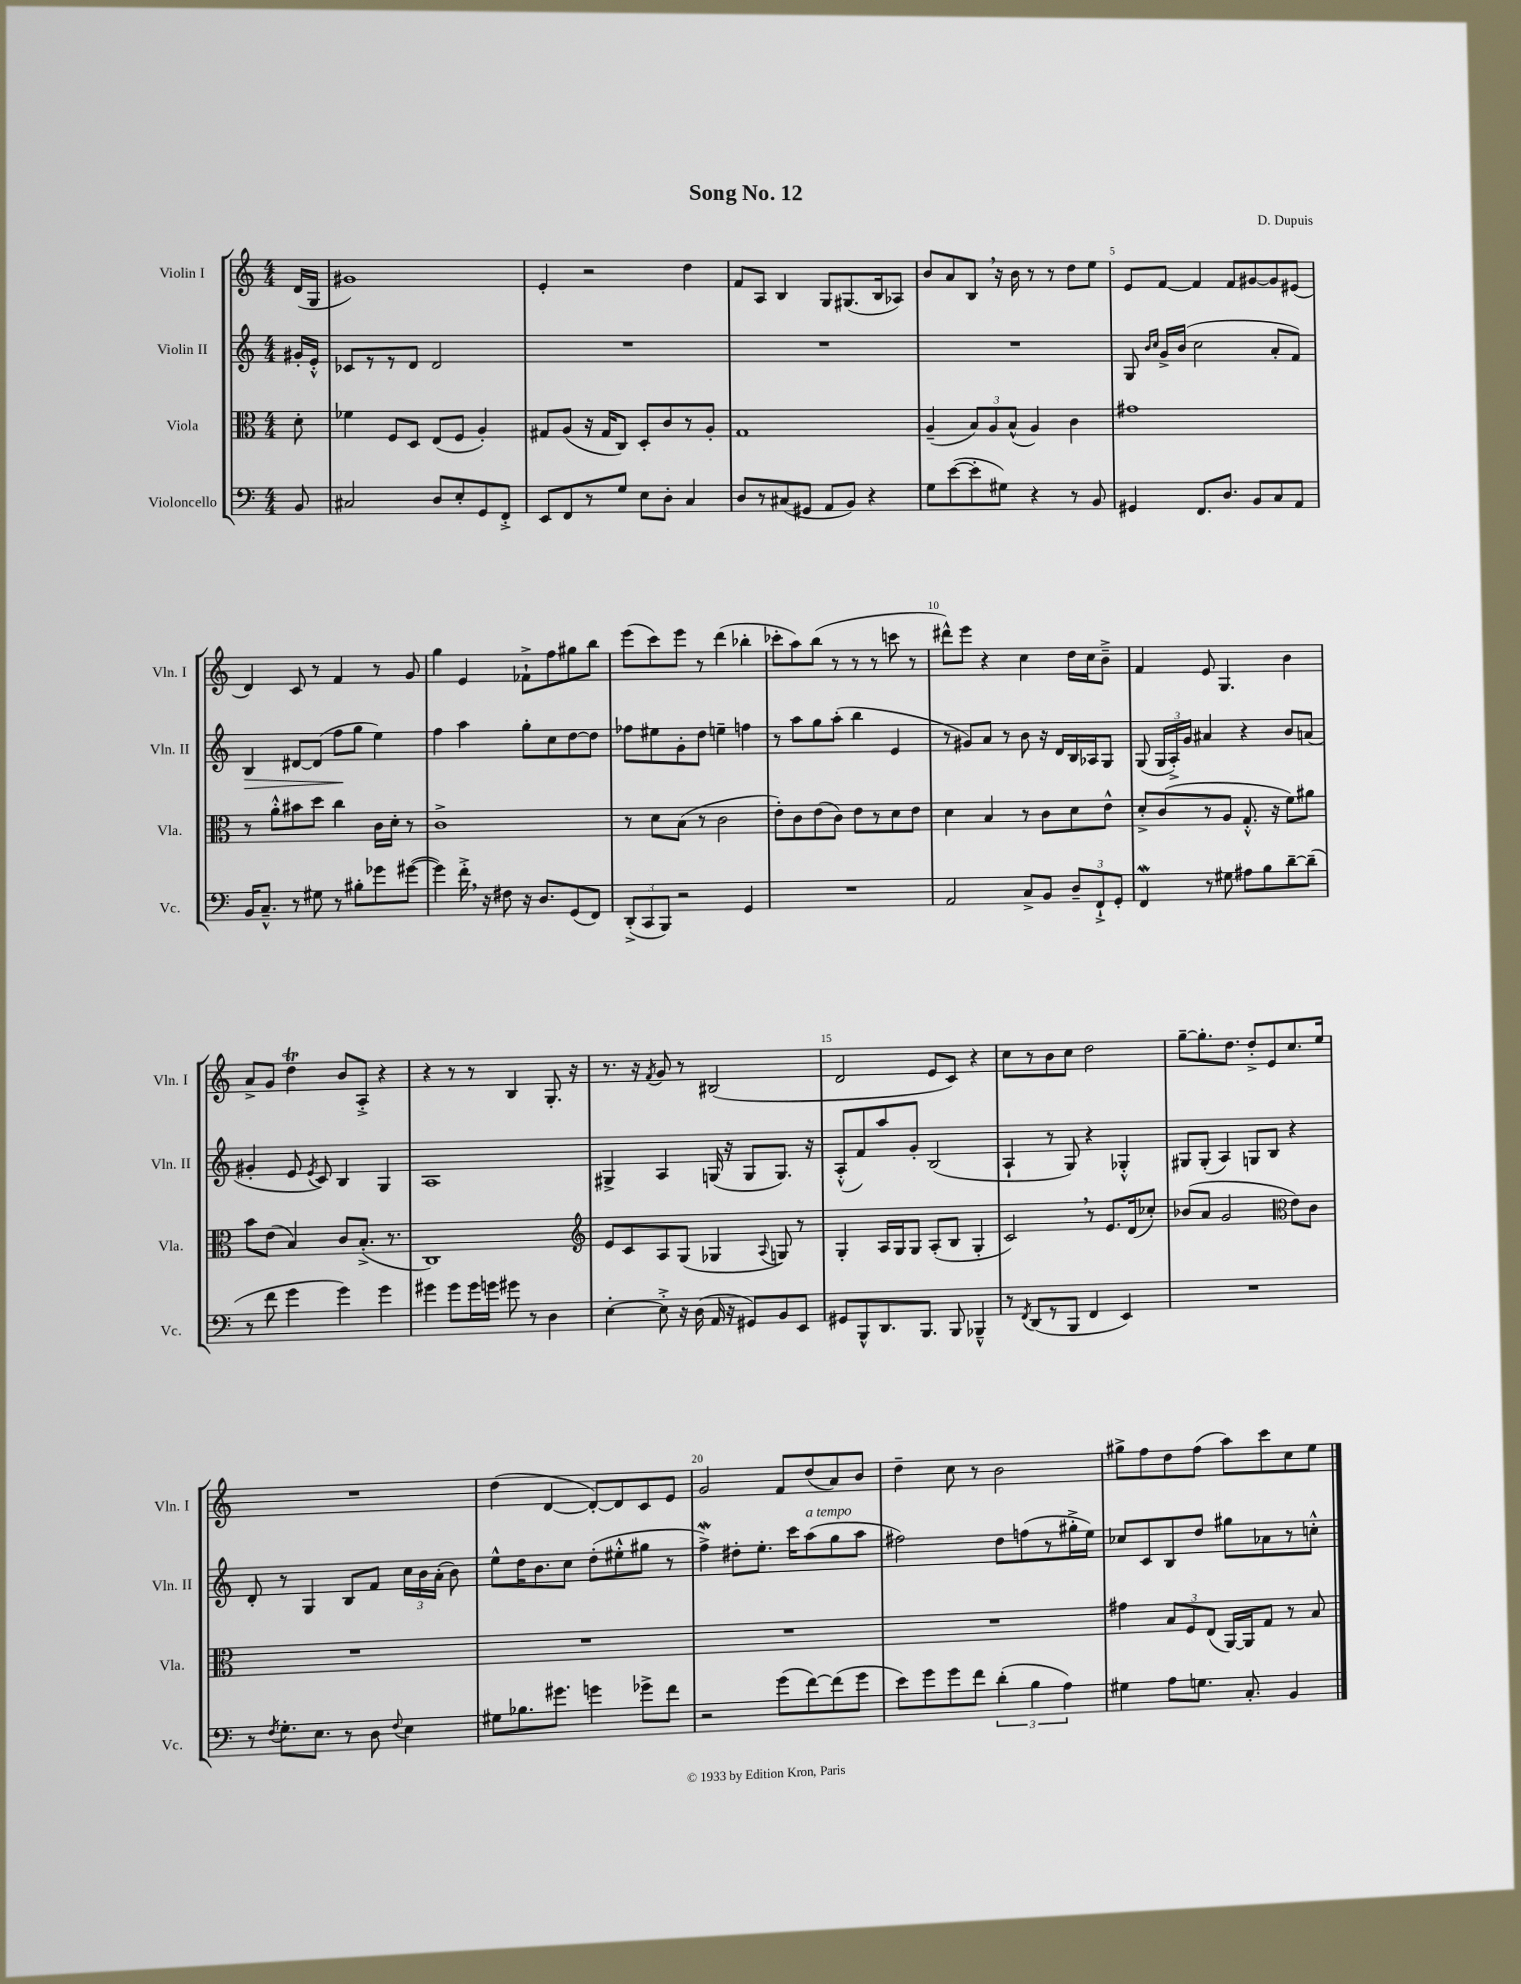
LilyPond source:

\header { title = "Song No. 12" composer = "D. Dupuis" }
<<
\new StaffGroup <<
\new Staff = "s0" \with { instrumentName = "Violin I" shortInstrumentName = "Vln. I" } {
    \clef treble \key c \major \numericTimeSignature \time 4/4 \partial 8
    \autoBeamOff d'16[( g16] |
    gis'1) |
    e'4-. r2 d''4 |
    f'8[ a8] b4 g8[ gis8.( b16 aes8]) |
    b'8[ a'8 b8] \breathe r16 b'16 r8 r8 d''8[ e''8] |
    e'8[ f'8]~ f'4 f'8[ gis'8~ gis'8 eis'8]( |
    d'4) c'8 r8 f'4 r8 g'8 |
    g''4 e'4 fes'8[-!-> f''8 gis''8 b''8] |
    e'''8[( c'''8) e'''8] r8 d'''4( bes''4-. |
    ces'''8[-. a''8) b''8]( r8 r8 r8 c'''8 r8 |
    dis'''8[-^) e'''8] r4 c''4 d''16[ c''16 b'8]---> |
    f'4 e'8 g4. b'4 |
    a'8[-> g'8] d''4\trill b'8[ a8]-.-> r4 |
    r4 r8 r8 b4 g8.-. r16 |
    r8. r16 \acciaccatura { f'8 } g'8 r8 bis2( |
    d'2 e'8[ c'8]) r4 |
    c''8[ r8 b'8 c''8] d''2 |
    g''8[~-- g''8.-. d''8.] d''8[-.-> e'8 c''8. e''16] |
    R1 |
    d''4( d'4~ d'8[~-.) d'8 c'8 e'8] |
    g'2 f'8[ d''8( a'8) b'8] |
    d''4-- c''8 r8 b'2 |
    gis''8[-> f''8 d''8 f''8]( a''8[) c'''8 c''8 e''8] \bar "|." |
}
\new Staff = "s1" \with { instrumentName = "Violin II" shortInstrumentName = "Vln. II" } {
    \clef treble \key c \major \numericTimeSignature \time 4/4 \partial 8
    \autoBeamOff gis'16[-. e'16]-.-^ |
    ces'8[ r8 r8 d'8] d'2 |
    R1 |
    R1 |
    R1 |
    g8 \grace { b'16[ c''16] } g'16[-> b'16]( c''2 a'8[-. f'8]) |
    b4\> dis'8[~ dis'8]( f''8[\! g''8] e''4) |
    f''4 a''4 g''8[-. c''8 d''8~ d''8] |
    fes''8[ eis''8 g'8-. d''8] e''4-- f''4 |
    r8 a''8[ g''8 a''8]-.( b''4 e'4 |
    r8 gis'8[) a'8] r8 b'8 r16 d'16[ b16 aes16 g8] |
    g8( \tuplet 3/2 { g16[ a16-.->) g'16] } ais'4 r4 b'8[ a'8]( |
    gis'4-. e'8 \acciaccatura { e'8 } c'8) b4 g4 |
    a1 |
    gis4-> a4 g16( r16 g8[ g8.]) r16 |
    a8[-.-^( f'8) a''8 g'8]-. b2( |
    a4-! r8 g8) r4 ges4-.-^ |
    gis8[ gis8]-.( a4) g8[ b8] r4 |
    d'8-. r8 g4 b8[ f'8] \tuplet 3/2 { c''16[ b'16 a'16]-.( } b'8) |
    e''8[-^ d''16 b'8. c''8] d''8[-.( eis''8-.-^ gis''8] r8 |
    f''4->\mordent) dis''8[-. e''8.]-. c'''16[ a''8^\markup { \italic "a tempo" }( g''8 a''8] |
    fis''2) d''8[ f''8( r8 gis''16-.-> e''16]) |
    ces''8[ c'8 b8 d''8] gis''8[ aes'8 r8 c''8]-.-^ \bar "|." |
}
\new Staff = "s2" \with { instrumentName = "Viola" shortInstrumentName = "Vla." } {
    \clef alto \key c \major \numericTimeSignature \time 4/4 \partial 8
    \autoBeamOff d'8-. |
    fes'4 f8[ d8] e8[( f8] a4-.) |
    gis8[ a8]( r16 gis16[ c8]) d8[-. c'8 r8 a8]-. |
    g1 |
    a4--( \tuplet 3/2 { b8[) a8 b8]-^( } a4) c'4 |
    gis'1 |
    r8 a'8[-.-^ bis'8 d''8] c''4 c'16[ d'16]-. r8 |
    c'1-> |
    r8 d'8[ b8]( r8 c'2 |
    e'8[-.) c'8 e'8( c'8]) e'8[ r8 d'8 e'8] |
    d'4 b4 r8 c'8[ d'8 e'8]-^ |
    d'8[-.-> c'8( r8 a8] g8.-.-^ r16 f'8[) ais'8] |
    b'8[ e'8]( b4) c'8[ b8.]-.->( r8. |
    c1) |
    \clef treble e'8[ c'8 a8 g8]( ges4 \appoggiatura { a8 } g8) r8 |
    g4-. a16[ g16 g8] a8[-.( b8] g4-. |
    c'2) \breathe r8 e'8.[ d'16( ces''8]-.) |
    bes'8[( a'8] g'2 \clef alto e'8[) c'8] |
    R1 |
    R1 |
    R1 |
    R1 |
    gis'4 \tuplet 3/2 { b8[ f8 e8]( } a,16[~) a,16 g8] r8 b8 \bar "|." |
}
\new Staff = "s3" \with { instrumentName = "Violoncello" shortInstrumentName = "Vc." } {
    \clef bass \key c \major \numericTimeSignature \time 4/4 \partial 8
    \autoBeamOff b,8 |
    cis2 d8[ e8-. g,8 f,8]-.-> |
    e,8[ f,8 r8 g8] e8[ d8]-. c4 |
    d8[ r8 cis8( gis,8] a,8[ b,8]) r4 |
    g8[ e'8~( e'8-. gis8]) r4 r8 b,8 |
    gis,4 f,8.[ d8.] b,8[ c8 a,8] |
    b,16[ c8.]---^ r8 gis8 r8 bis8[-. ges'8 gis'8]~( |
    gis'4) f'16-.-> \breathe r16 fis8 r16 d8.[ g,8( f,8]) |
    \tuplet 3/2 { d,8[-.->( c,8 b,,8]) } r2 g,4 |
    R1 |
    a,2 c8[-> b,8] \tuplet 3/2 { d8[-- f,8-!-> g,8]-. } |
    f,4\mordent r8 gis8 ais8[ b8 d'8~-- d'8]--( |
    r8 f'8 g'4 g'4) g'4 |
    gis'4 gis'8[ gis'16 g'16] gis'8 r8 d4 |
    e4~-. e8-.-> r16 d16( a,16 r16 gis,8[) b,8 e,8] |
    gis,8[ b,,8-^ d,8. b,,8.] b,,8 bes,,4---^ |
    r8 \acciaccatura { f,8 } d,8[( r8 b,,8] f,4 e,4) |
    R1 |
    r8 \acciaccatura { f8 } g8.[-. e8.] r8 d8 \appoggiatura { f8 } e4 |
    gis8[ bes8. gis'8.] g'4 ges'8[-> f'8] |
    r2 g'8[( f'8~) f'8( g'8] |
    e'8[) g'8 g'8 f'8] \tuplet 3/2 { d'4-.( b4 a4) } |
    gis4 a8[ g8.] c8.-. b,4 \bar "|." |
}
>>
>>
\layout { \context { \Score \override BarNumber.break-visibility = ##(#f #t #t) barNumberVisibility = #(every-nth-bar-number-visible 5) } }
